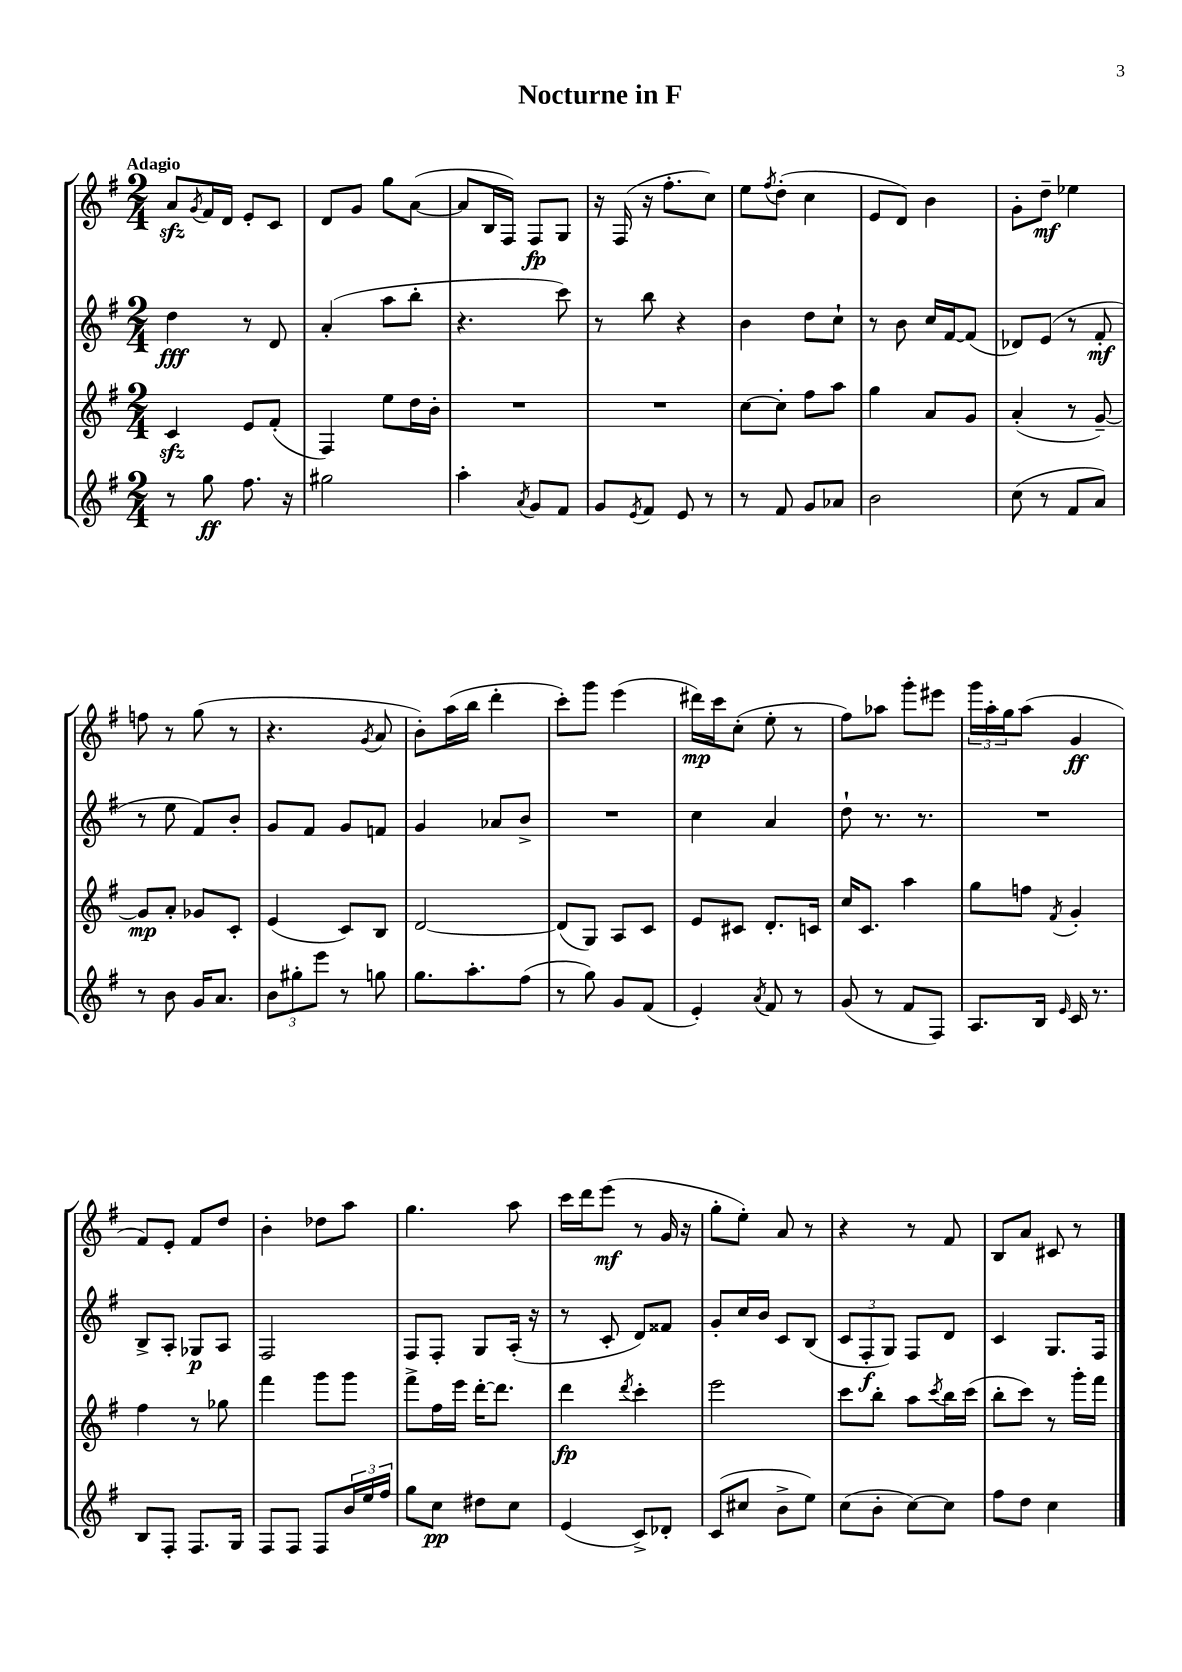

**kern	**kern	**kern	**kern
*staff4	*staff3	*staff2	*staff1
*clefG2	*clefG2	*clefG2	*clefG2
*k[f#]	*k[f#]	*k[f#]	*k[f#]
*M2/4	*M2/4	*M2/4	*M2/4
8r	4c	4dd	8a
.	.	.	8qg
8gg	.	.	16f#
.	.	.	16d
8.ff#	8e	8r	8e'
.	(8f#'	8d	8c
16r	.	.	.
=	=	=	=
2gg#	4F#)	(4a'	8d
.	.	.	8g
.	8ee	8aa	8gg
.	16dd	8bb'	([8a
.	16b'	.	.
=	=	=	=
4aa'	2r	4.r	8a]
.	.	.	16B
.	.	.	16F#)
8qa	.	.	.
8g	.	.	8F#
8f#	.	8ccc)	8G
=	=	=	=
8g	2r	8r	16r
.	.	.	(16F#
8qe	.	.	.
8f#	.	8bb	16r
.	.	.	8.ff#'
8e	.	4r	.
8r	.	.	8cc)
=	=	=	=
8r	[8cc	4b	8ee
.	.	.	8qff#
8f#	8cc']	.	(8dd'
8g	8ff#	8dd	4cc
8a-	8aa	8cc`	.
=	=	=	=
2b	4gg	8r	8e
.	.	8b	8d)
.	8a	16cc	4b
.	.	[16f#	.
.	8g	(8f#]	.
=	=	=	=
(8cc	(4a'	8d-)	8g'
8r	.	(8e	8dd~
8f#	8r	8r	4ee-
8a)	[8g~)	8f#'	.
=	=	=	=
8r	8g]	8r	8ff
8b	8a'	8ee	8r
16g	8g-	8f#)	(8gg
8.a	.	.	.
.	8c'	8b'	8r
=	=	=	=
12b	(4e	8g	4.r
12gg#'	.	.	.
.	.	8f#	.
12eee	.	.	.
8r	8c)	8g	.
.	.	.	8qg
8gg	8B	8f	8a
=	=	=	=
8.gg	[2d	4g	8b')
.	.	.	(16aa
8.aa'	.	.	16bb
.	.	8a-	4ddd'
(8ff#	.	8b^	.
=	=	=	=
8r	(8d]	2r	8ccc')
8gg)	8G)	.	8ggg
8g	8A	.	(4eee
(8f#	8c	.	.
=	=	=	=
4e')	8e	4cc	16ddd#)
.	.	.	16ccc
.	8c#	.	(8cc'
8qa	.	.	.
8f#	8.d'	4a	8ee'
8r	.	.	8r
.	16c	.	.
=	=	=	=
(8g	16cc	8dd`	8ff#)
.	8.c	.	.
8r	.	8.r	8aa-
8f#	4aa	.	8ggg'
.	.	8.r	.
8F#)	.	.	8eee#
=	=	=	=
8.A	8gg	2r	24ggg
.	.	.	24aa'
.	.	.	24gg
.	8ff	.	(8aa
16B	.	.	.
16qqe	8qf#	.	.
16c	4g'	.	4g
8.r	.	.	.
=	=	=	=
8B	4ff#	8B^	8f#)
8F#'	.	8A'	8e'
8.F#	8r	8G-	8f#
.	8gg-	8A	8dd
16G	.	.	.
=	=	=	=
8F#	4fff#	2F#	4b'
8F#	.	.	.
8F#	8ggg	.	8dd-
24b	8ggg	.	8aa
24ee	.	.	.
24ff#	.	.	.
=	=	=	=
8gg	8fff#^	8F#	4.gg
8cc	16ff#	8F#'	.
.	16eee	.	.
8dd#	[16ddd'	8G	.
.	8.ddd]	.	.
8cc	.	(16A'	8aa
.	.	16r	.
=	=	=	=
(4e	4ddd	8r	16ccc
.	.	.	16ddd
.	.	8c'	(8eee
.	8qddd	.	.
8c^)	4ccc'	8d)	8r
8d-'	.	8f##	16g
.	.	.	16r
=	=	=	=
(8c	2eee	8g'	8gg'
8cc#	.	16cc	8ee')
.	.	16b	.
8b^	.	8c	8a
8ee)	.	(8B	8r
=	=	=	=
(8cc	8ccc	12c	4r
.	.	12F#'	.
8b'	8bb'	.	.
.	.	12G)	.
[8cc)	8aa	8F#	8r
.	8qccc	.	.
8cc]	16bb	8d	8f#
.	(16ccc	.	.
=	=	=	=
8ff#	8bb'	4c	8B
8dd	8ccc)	.	8a
4cc	8r	8.G	8c#
.	16ggg'	.	8r
.	16fff#	16F#	.
==	==	==	==
*-	*-	*-	*-
